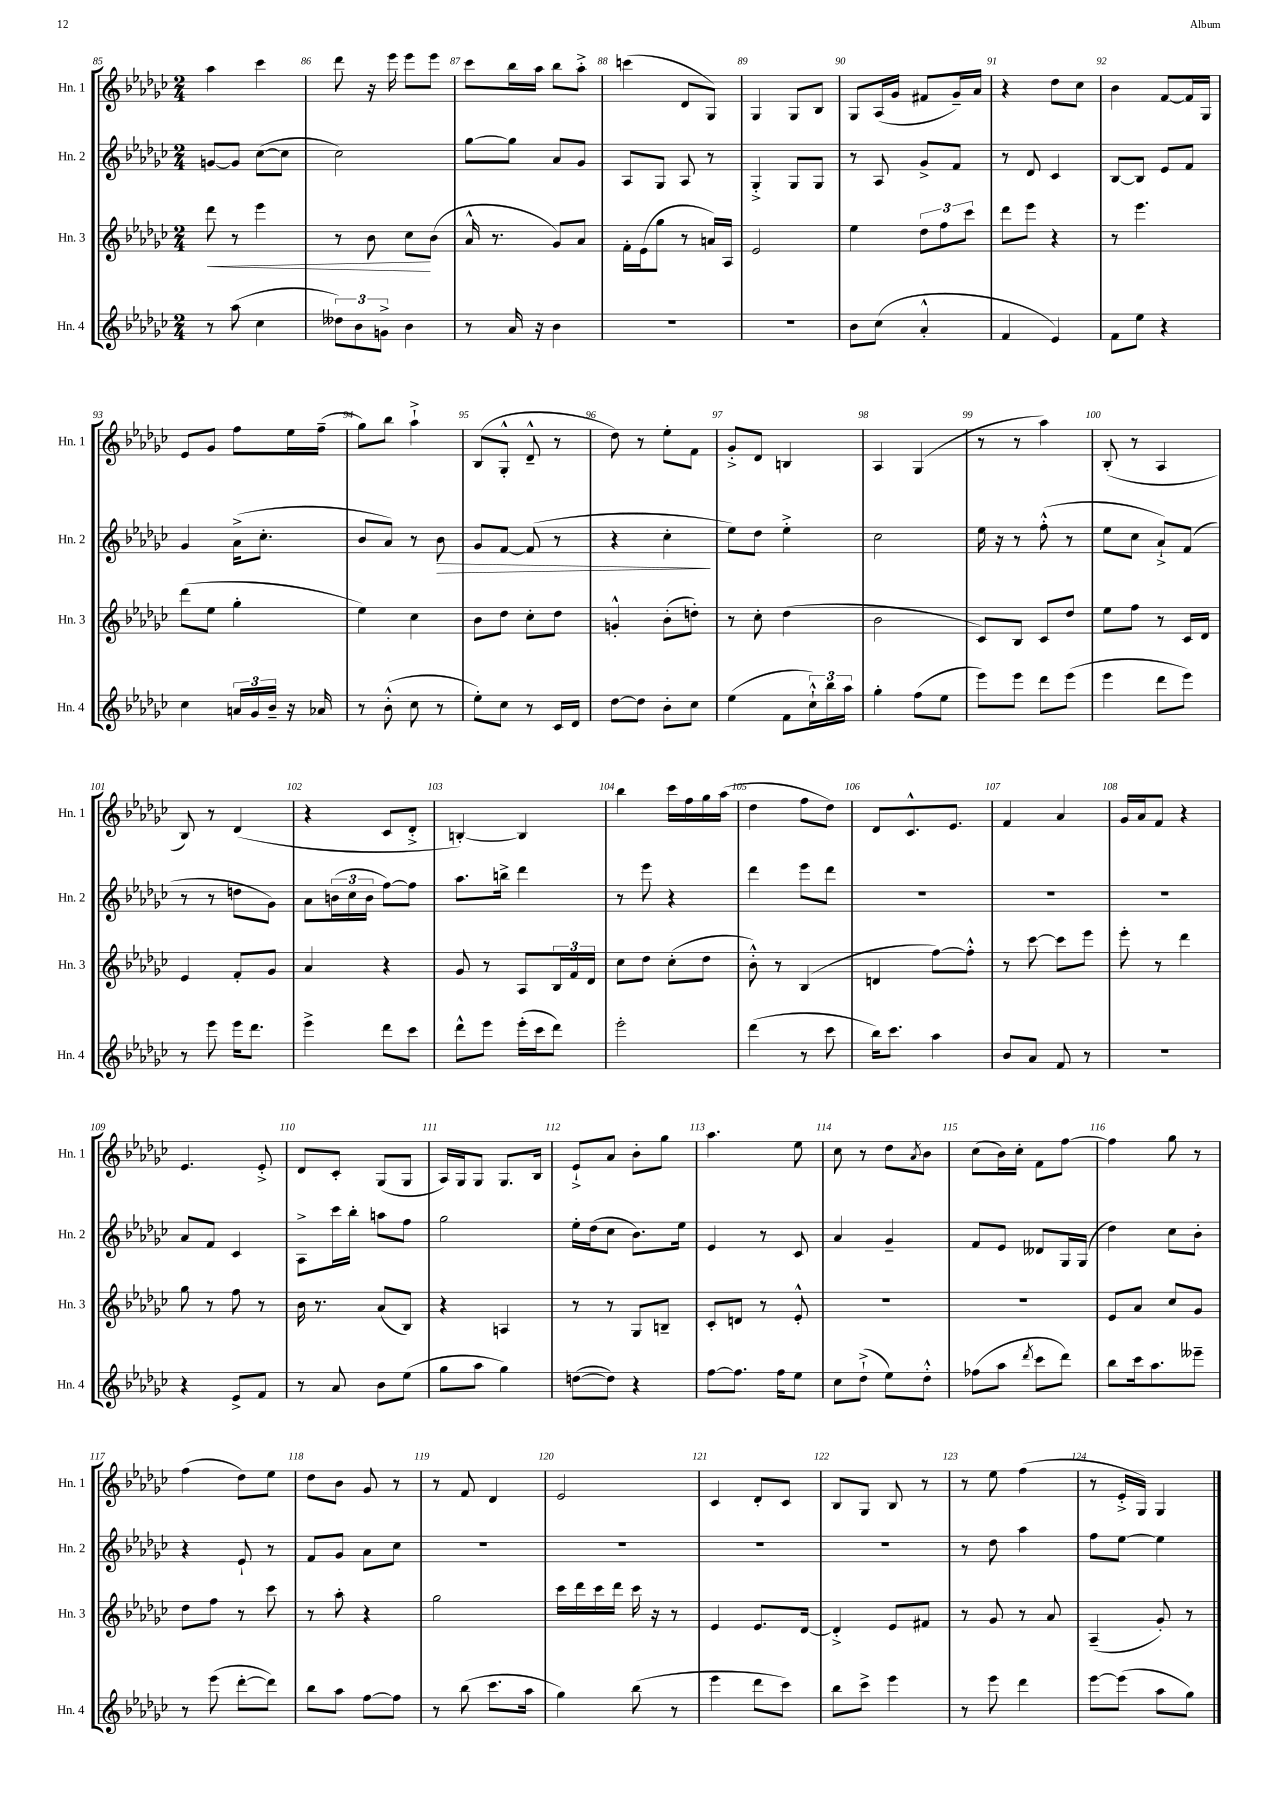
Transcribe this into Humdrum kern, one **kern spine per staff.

**kern	**kern	**dynam	**kern	**dynam	**kern
*part4	*part3	*part3	*part2	*part2	*part1
*staff4	*staff3	*staff3	*staff2	*staff2	*staff1
*I"Hn. 4	*I"Hn. 3	*	*I"Hn. 2	*	*I"Hn. 1
*I'Hn. 4	*I'Hn. 3	*	*I'Hn. 2	*	*I'Hn. 1
*clefG2	*clefG2	*	*clefG2	*	*clefG2
*k[b-e-a-d-g-c-]	*k[b-e-a-d-g-c-]	*	*k[b-e-a-d-g-c-]	*	*k[b-e-a-d-g-c-]
*M2/4	*M2/4	*	*M2/4	*	*M2/4
=85	=85	=85	=85	=85	=85
!	!	!LO:HP:b	!	!	!
8r	8ddd-\	<	[8gn/L	.	4aa-\
(8aa-\	8r	.	8g/J]	.	.
4cc-\	4eee-\	.	([8cc-\L	.	4ccc-\
.	.	.	8cc-\J]	.	.
=86	=86	=86	=86	=86	=86
12dd--X\L)	8r	.	2cc-\)	.	8ddd-\
12b-\	.	.	.	.	.
.	8b-\	.	.	.	16r
12gn^\J	.	.	.	.	.
.	.	.	.	.	16eee-\
4b-\	8cc-\L	.	.	.	8eee-\L
.	(8b-\J	[	.	.	8eee-\J
=87	=87	=87	=87	=87	=87
8r	16a-^^/	.	[8gg-\L	.	8ccc-\L
.	8.r	.	.	.	.
16a-/	.	.	8gg-\J]	.	16bb-\L
16r	.	.	.	.	16aa-\JJ
4b-\	8g-/L)	.	8a-/L	.	8bb-\L
.	8a-/J	.	8g-/J	.	8aa-'^\J
=88	=88	=88	=88	=88	=88
2r	16f'\LL	.	8A-/L	.	(4cccn\
.	(16e-\J	.	.	.	.
.	8gg-\J	.	8G-/J	.	.
.	8r	.	8A-/	.	8d-/L
.	16an/LL)	.	8r	.	8G-/J)
.	16A-/JJ	.	.	.	.
=89	=89	=89	=89	=89	=89
2r	2e-/	.	4G-'^/	.	4G-/
.	.	.	8G-/L	.	8G-/L
.	.	.	8G-/J	.	8B-/J
=90	=90	=90	=90	=90	=90
8b-\L	4ee-\	.	8r	.	8G-/L
(8cc-\J	.	.	8A-/	.	(16A-/L
.	.	.	.	.	16g-/JJ
4a-'^^/	12dd-\L	.	8g-^/L	.	8f#X/L
.	12ff\	.	.	.	.
.	.	.	8f/J	.	16g-~/L)
.	12ccc-\J	.	.	.	.
.	.	.	.	.	16a-/JJ
=91	=91	=91	=91	=91	=91
4f/	8ddd-\L	.	8r	.	4r
.	8eee-\J	.	8d-/	.	.
4e-/)	4r	.	4c-/	.	8dd-\L
.	.	.	.	.	8cc-\J
=92	=92	=92	=92	=92	=92
8f\L	8r	.	[8B-/L	.	4b-\
8ee-\J	4.eee-\	.	8B-/J]	.	.
4r	.	.	8e-/L	.	[8f/L
.	.	.	8f/J	.	16f/L]
.	.	.	.	.	16G-/JJ
!!LO:LB:g=z
=93	=93	=93	=93	=93	=93
4cc-\	(8ddd-\L	.	4g-/	.	8e-/L
.	8ee-\J	.	.	.	8g-/J
24an/LL	4gg-'\	.	(16a-^\KL	.	8ff\L
24g-/	.	.	.	.	.
.	.	.	8.cc-'\J	.	.
24b-~/JJ	.	.	.	.	.
16r	.	.	.	.	16ee-\L
16a-X/	.	.	.	.	(16ff~\JJ
=94	=94	=94	=94	=94	=94
8r	4ee-\)	.	8b-/L	.	8gg-\L)
(8b-'^^\	.	.	8a-/J)	.	8bb-\J
8cc-\	4cc-\	.	8r	.	4aa-`^\
!	!	!	!	!LO:HP:b	!
8r	.	.	8b-\	>	.
=95	=95	=95	=95	=95	=95
8ee-'\L)	8b-\L	.	8g-/L	.	(8B-/L
8cc-\J	8dd-\J	.	[8f/J	.	8G-'^^/J
8r	8cc-'\L	.	(8f/]	.	8d-~^^/
16c-/LL	8dd-\J	.	8r	.	8r
16d-/JJ	.	.	.	.	.
=96	=96	=96	=96	=96	=96
[8dd-\L	4gn'^^/	.	4r	.	8dd-\)
8dd-\J]	.	.	.	.	8r
8b-'\L	(8b-'\L	.	4cc-'\	.	8ee-'\L
8cc-\J	8ddn'\J)	.	.	.	8f\J
.	.	.	.	]	.
=97	=97	=97	=97	=97	=97
(4ee-\	8r	.	8ee-\L)	.	8g-'^/L
.	8cc-'\	.	8dd-\J	.	8d-/J
8f\L	(4dd-\	.	4ee-'^\	.	4Bn/
24cc-`^^\L)	.	.	.	.	.
24bb-\	.	.	.	.	.
24aa-\JJ	.	.	.	.	.
=98	=98	=98	=98	=98	=98
4gg-'\	2b-\	.	2cc-\	.	4A-/
(8ff\L	.	.	.	.	(4G-/
8ee-\J	.	.	.	.	.
=99	=99	=99	=99	=99	=99
8eee-\L)	8c-/L)	.	16ee-\	.	8r
.	.	.	16r	.	.
8eee-\J	8B-/J	.	8r	.	8r
8ddd-\L	8c-/L	.	(8ff'^^\	.	4aa-\)
(8eee-\J	8dd-/J	.	8r	.	.
=100	=100	=100	=100	=100	=100
4eee-\	8ee-\L	.	8ee-\L	.	(8B-'/
.	8ff\J	.	8cc-\J	.	8r
8ddd-\L	8r	.	8a-`^/L)	.	4A-/
8eee-\J)	16c-/LL	.	(8f/J	.	.
.	16d-/JJ	.	.	.	.
!!LO:LB:g=z
=101	=101	=101	=101	=101	=101
8r	4e-/	.	8r	.	8B-/)
8eee-\	.	.	8r	.	8r
16eee-\KL	8f'/L	.	8ddn\L	.	(4d-/
8.ddd-\J	.	.	.	.	.
.	8g-/J	.	8g-\J)	.	.
=102	=102	=102	=102	=102	=102
4eee-^\	4a-/	.	8a-\L	.	4r
.	.	.	(24bn\L	.	.
.	.	.	24cc-\	.	.
.	.	.	24b\JJ	.	.
8ddd-\L	4r	.	[8ff\L)	.	8c-/L
8ccc-\J	.	.	8ff\J]	.	8d-'^/J
=103	=103	=103	=103	=103	=103
8ddd-^^\L	8g-/	.	8.aa-\L	.	[4Bn'/)
8eee-\J	8r	.	.	.	.
.	.	.	16bbn^\Jk	.	.
(16eee-'\LL	8A-/L	.	4ddd-\	.	4B/]
16ccc-\J	.	.	.	.	.
8ddd-\J)	24B-/L	.	.	.	.
.	24f/	.	.	.	.
.	24d-/JJ	.	.	.	.
=104	=104	=104	=104	=104	=104
2eee-'\	8cc-\L	.	8r	.	4bb-\
.	8dd-\J	.	8eee-\	.	.
.	(8cc-'\L	.	4r	.	16ccc-\LL
.	.	.	.	.	16ff\
.	8dd-\J	.	.	.	16gg-\
.	.	.	.	.	(16aa-\JJ
=105	=105	=105	=105	=105	=105
(4ddd-\	8b-'^^\)	.	4ddd-\	.	4dd-\
.	8r	.	.	.	.
8r	(4B-/	.	8eee-\L	.	8ff\L
8ccc-\	.	.	8ddd-\J	.	8dd-\J)
=106	=106	=106	=106	=106	=106
16bb-\KL)	4dn/	.	2r	.	8d-/L
8.ccc-\J	.	.	.	.	.
.	.	.	.	.	8.c-^^/
4aa-\	[8ff\L)	.	.	.	.
.	.	.	.	.	8.e-/J
.	8ff'^^\J]	.	.	.	.
=107	=107	=107	=107	=107	=107
8b-/L	8r	.	2r	.	4f/
8a-/J	[8ccc-\	.	.	.	.
8f/	8ccc-\L]	.	.	.	4a-/
8r	8eee-\J	.	.	.	.
=108	=108	=108	=108	=108	=108
2r	8eee-'\	.	2r	.	16g-/LL
.	.	.	.	.	16a-/J
.	8r	.	.	.	8f/J
.	4ddd-\	.	.	.	4r
!!LO:LB:g=z
=109	=109	=109	=109	=109	=109
4r	8gg-\	.	8a-/L	.	4.e-/
.	8r	.	8f/J	.	.
8e-^/L	8ff\	.	4c-/	.	.
8f/J	8r	.	.	.	8e-'^/
=110	=110	=110	=110	=110	=110
8r	16b-\	.	8A-^\L	.	8d-/L
.	8.r	.	.	.	.
8a-/	.	.	16ccc-\L	.	8c-'/J
.	.	.	16bb-'\JJ	.	.
8b-\L	(8a-/L	.	8aan\L	.	(8G-/L
(8ee-\J	8B-/J)	.	8ff\J	.	8G-/J
=111	=111	=111	=111	=111	=111
8gg-\L	4r	.	2gg-\	.	16A-/LL)
.	.	.	.	.	16G-/J
8aa-\J	.	.	.	.	8G-/J
4gg-\)	4An/	.	.	.	8.G-/L
.	.	.	.	.	16B-/Jk
=112	=112	=112	=112	=112	=112
([8ddn\L	8r	.	16ee-'\LL	.	8e-`^/L
.	.	.	(16dd-\J	.	.
8dd\J])	8r	.	8cc-\J	.	8a-/J
4r	8G-/L	.	8.b-\L)	.	8b-'\L
.	8Bn~/J	.	.	.	8gg-\J
.	.	.	16ee-\Jk	.	.
=113	=113	=113	=113	=113	=113
[8ff\L	8c-'/L	.	4e-/	.	4.aa-\
8.ff\J]	8dn/J	.	.	.	.
.	8r	.	8r	.	.
16ff\KL	.	.	.	.	.
8ee-\J	8e-'^^/	.	8c-/	.	8ee-\
=114	=114	=114	=114	=114	=114
8cc-\L	2r	.	4a-/	.	8cc-\
(8dd-`^\J	.	.	.	.	8r
8ee-\L)	.	.	4g-~/	.	8dd-\L
.	.	.	.	.	8qa-/
8dd-'^^\J	.	.	.	.	8b-\J
=115	=115	=115	=115	=115	=115
(8ff-X\L	2r	.	8f/L	.	(8cc-\L
8aa-\J	.	.	8e-/J	.	16b-\L)
.	.	.	.	.	16cc-'\JJ
8qddd-/	.	.	.	.	.
8ccc-\L	.	.	8d--X/L	.	8f\L
8ddd-\J)	.	.	16G-/L	.	[8ff\J
.	.	.	(16G-/JJ	.	.
=116	=116	=116	=116	=116	=116
8bb-\L	8e-/L	.	4dd-\)	.	4ff\]
16ccc-\k	8a-/J	.	.	.	.
8.aa-\	.	.	.	.	.
.	8cc-/L	.	8cc-\L	.	8gg-\
8eee--X~\J	8g-/J	.	8b-'\J	.	8r
!!LO:LB:g=z
=117	=117	=117	=117	=117	=117
8r	8dd-\L	.	4r	.	(4ff\
(8eee-\	8ff\J	.	.	.	.
[8ddd-'\L	8r	.	8e-`/	.	8dd-\L)
8ddd-\J])	8ccc-\	.	8r	.	8ee-\J
=118	=118	=118	=118	=118	=118
8bb-\L	8r	.	8f/L	.	8dd-\L
8aa-\J	8aa-'\	.	8g-/J	.	8b-\J
[8ff\L	4r	.	8a-\L	.	8g-/
8ff\J]	.	.	8cc-\J	.	8r
=119	=119	=119	=119	=119	=119
8r	2gg-\	.	2r	.	8r
(8bb-\	.	.	.	.	8f/
8.ccc-\L	.	.	.	.	4d-/
16aa-\Jk	.	.	.	.	.
=120	=120	=120	=120	=120	=120
4gg-\)	16ccc-\LL	.	2r	.	2e-/
.	16ddd-\	.	.	.	.
.	16ccc-\	.	.	.	.
.	16ddd-\JJ	.	.	.	.
(8bb-\	16ccc-\	.	.	.	.
.	16r	.	.	.	.
8r	8r	.	.	.	.
=121	=121	=121	=121	=121	=121
4eee-\	4e-/	.	2r	.	4c-/
8ddd-\L	8.e-/L	.	.	.	8d-'/L
8ccc-\J)	.	.	.	.	8c-/J
.	[16d-/Jk	.	.	.	.
=122	=122	=122	=122	=122	=122
8bb-\L	4d-'^/]	.	2r	.	8B-/L
8ccc-^\J	.	.	.	.	8G-/J
4eee-\	8e-/L	.	.	.	8B-/
.	8f#X/J	.	.	.	8r
=123	=123	=123	=123	=123	=123
8r	8r	.	8r	.	8r
8eee-\	8g-/	.	8dd-\	.	8ee-\
4ddd-\	8r	.	4aa-\	.	(4ff\
.	8a-/	.	.	.	.
=124	=124	=124	=124	=124	=124
[8eee-\L	(4A-~/	.	8ff\L	.	8r
(8eee-\J]	.	.	[8ee-\J	.	16e-'^/LL
.	.	.	.	.	16G-/JJ)
8aa-\L	8g-'/)	.	4ee-\]	.	4G-/
8gg-\J)	8r	.	.	.	.
==	==	==	==	==	==
*-	*-	*-	*-	*-	*-
